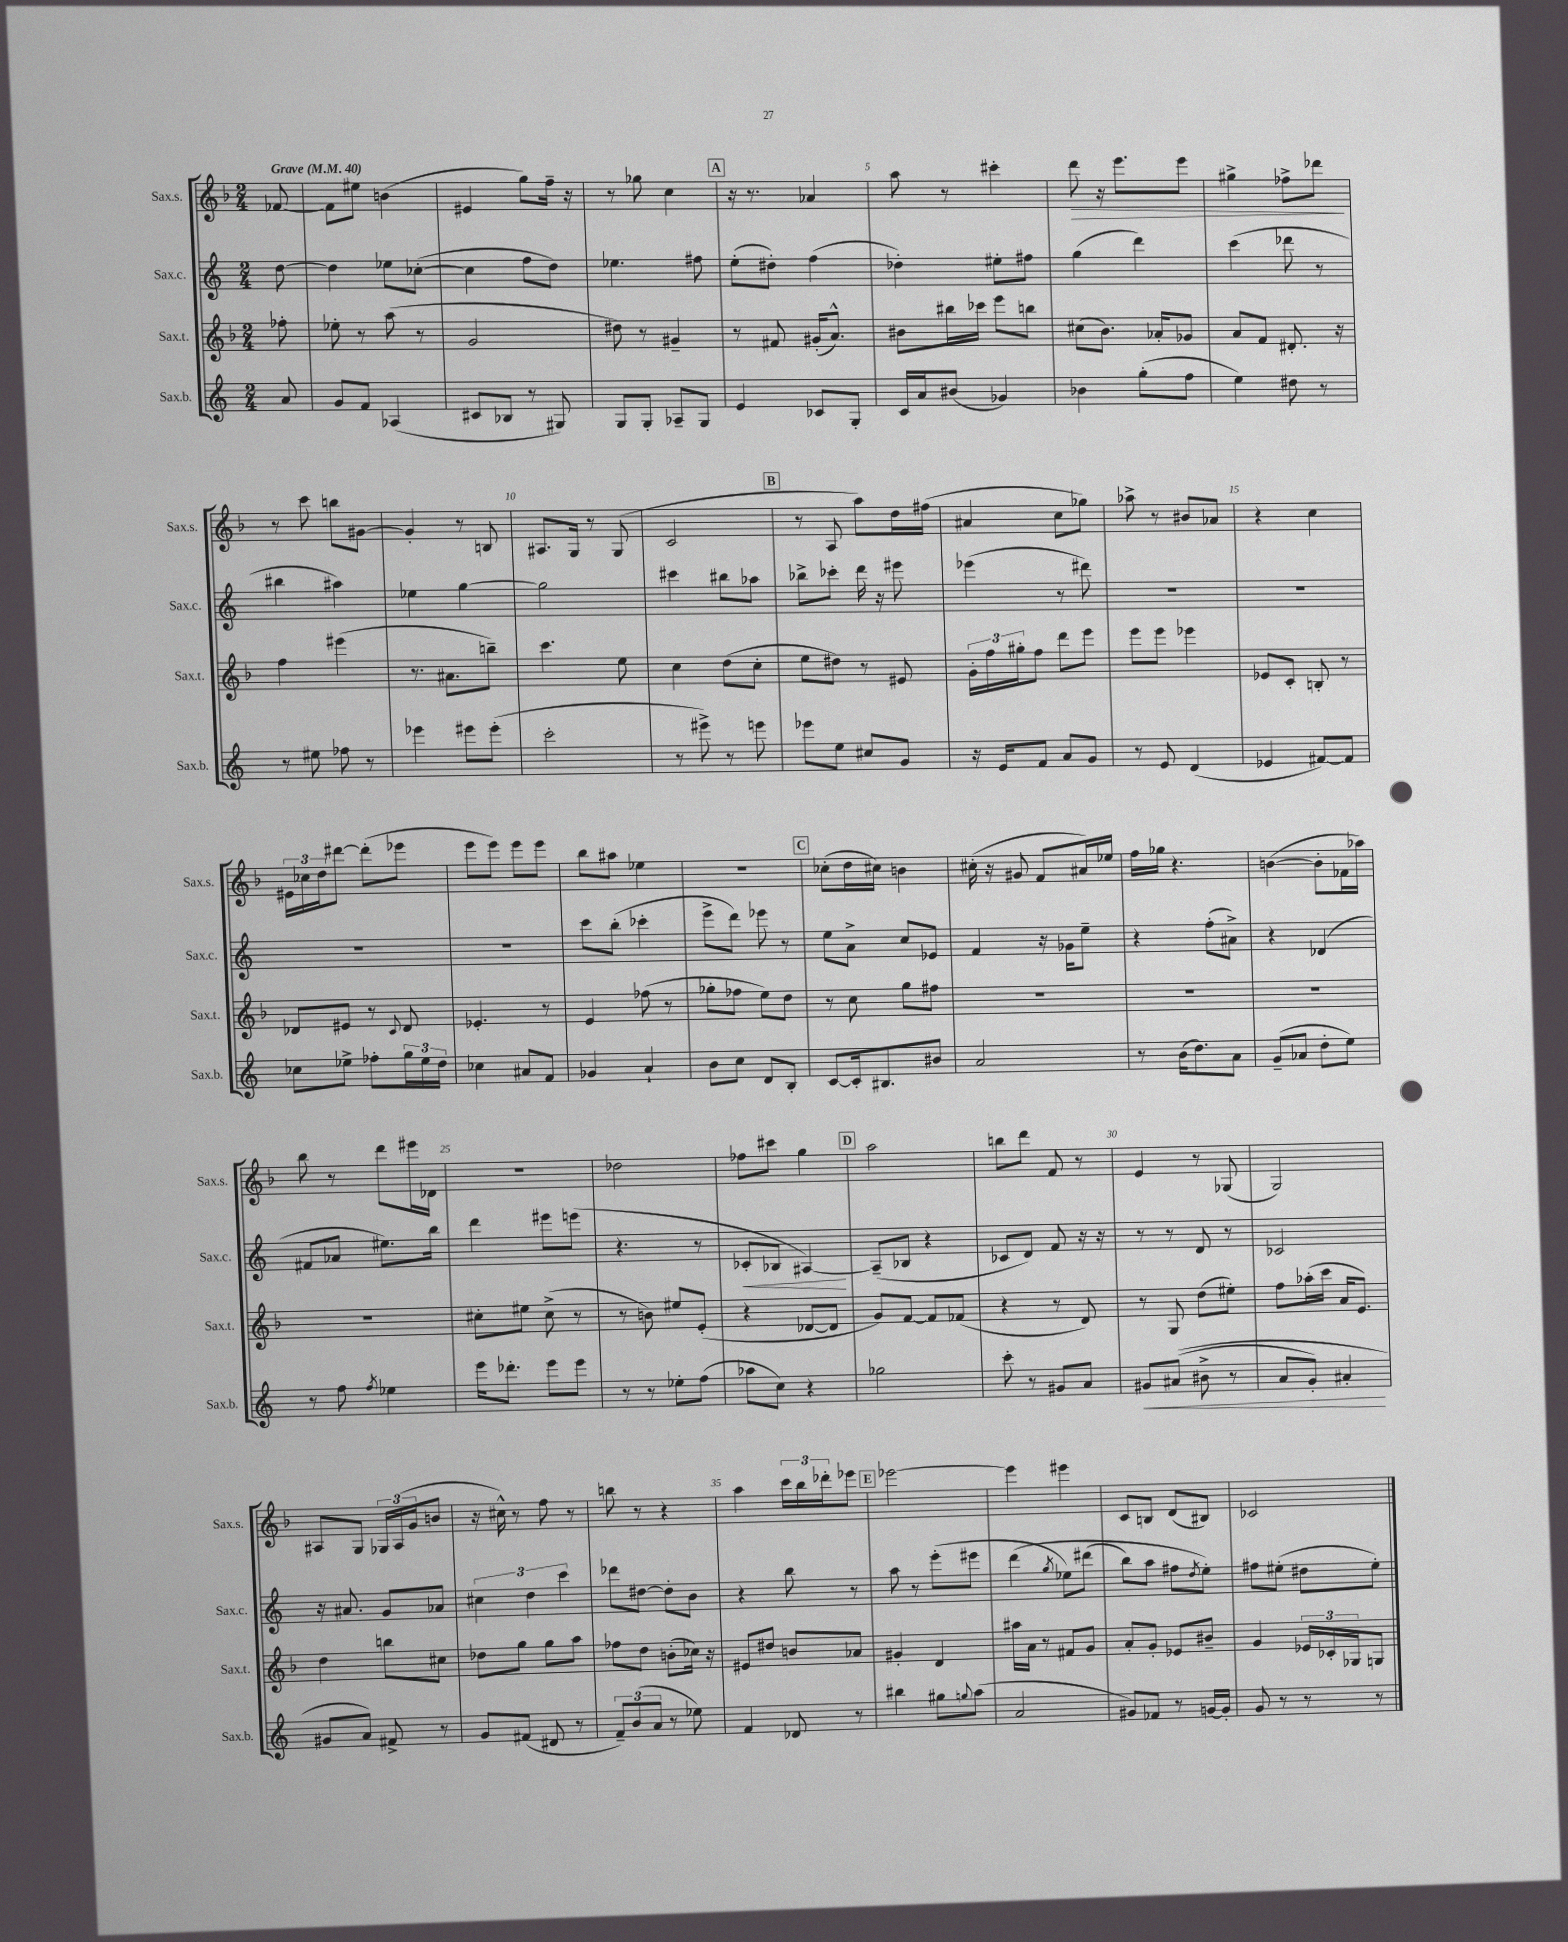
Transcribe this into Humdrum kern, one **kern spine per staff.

**kern	**dynam	**kern	**kern	**dynam	**kern	**dynam
*part4	*part4	*part3	*part2	*part2	*part1	*part1
*staff4	*staff4	*staff3	*staff2	*staff2	*staff1	*staff1
*I"Sax.b.	*	*I"Sax.t.	*I"Sax.c.	*	*I"Sax.s.	*
*I'Sax.b.	*	*I'Sax.t.	*I'Sax.c.	*	*I'Sax.s.	*
*clefG2	*	*clefG2	*clefG2	*	*clefG2	*
*k[]	*	*k[b-]	*k[]	*	*k[b-]	*
*M2/4	*	*M2/4	*M2/4	*	*M2/4	*
*MM40	*	*MM40	*MM40	*	*MM40	*
=	=	=	=	=	=	=
!	!	!	!	!	!LO:TX:a:B:t=Grave	!
8a/	.	8ff-X'\	[8dd\	.	[8f-X/	.
=1	=1	=1	=1	=1	=1	=1
8g/L	.	8ee-X'\	4dd\]	.	8f-\L]	.
8f/J	.	8r	.	.	8ee#X\J	.
(4A-X/	.	(8aa\	8ee-X\L	.	(4bn\	.
.	.	8r	([8cc-X'\J	.	.	.
=2	=2	=2	=2	=2	=2	=2
8c#X/L	.	2g/	4cc-\]	.	4e#X/	.
8B-X/J	.	.	.	.	.	.
8r	.	.	8ff\L	.	8gg\L)	.
8G#X/)	.	.	8dd\J)	.	16ff~\Jk	.
.	.	.	.	.	16r	.
=3	=3	=3	=3	=3	=3	=3
8G/L	.	8dd#X\)	4.ee-X\	.	8r	.
8G'/J	.	8r	.	.	8gg-X\	.
8A-X~/L	.	4g#X~/	.	.	4cc\	.
8G/J	.	.	8ff#X\	.	.	.
!!LO:REH:place=s1:t=A
=4	=4	=4	=4	=4	=4	=4
4e/	.	8r	(8ee'\L	.	16r	.
.	.	.	.	.	8.r	.
.	.	8f#X/	8dd#X'\J)	.	.	.
8c-X/L	.	(16g#X'/KL	(4ff\	.	4a-X/	.
.	.	8.a^^/J)	.	.	.	.
8G'/J	.	.	.	.	.	.
=5	=5	=5	=5	=5	=5	=5
16c/LL	.	8b#X\L	4dd-X'\)	.	8aa\	.
16a/J	.	.	.	.	.	.
(8b#X/J	.	16bb#X\L	.	.	8r	.
.	.	16ccc-X\JJ	.	.	.	.
4g-X/)	.	8eee\L	8ee#X'\L	.	4ccc#X'\	.
.	.	8bbn\J	8ff#X\J	.	.	.
=6	=6	=6	=6	=6	=6	=6
!	!	!	!	!	!	!LO:HP:b
4b-X\	.	(8cc#X\L	(4gg\	.	8ddd\	>
.	.	8.b-\J)	.	.	16r	.
.	.	.	.	.	8.eee\L	.
(8gg'\L	.	.	4ddd\)	.	.	.
.	.	16a-X'/KL	.	.	.	.
8ff\J	.	8g-X/J	.	.	8eee\J	.
=7	=7	=7	=7	=7	=7	=7
4ee\)	.	8a/L	(4ccc\	.	4gg#X^\	.
.	.	8f/J	.	.	.	.
8dd#X\	.	8.d#X'/	8ddd-X\	.	8ff-X^\L	.
8r	.	.	8r	.	8ddd-X\J	.
.	.	16r	.	.	.	.
.	.	.	.	.	.	]
!!LO:LB:g=z
=8	=8	=8	=8	=8	=8	=8
8r	.	4ff\	4bb#X\	.	8r	.
8ee#X\	.	.	.	.	8ccc\	.
8ff-X\	.	(4eee#X\	4aa#X\)	.	8bbn\L	.
8r	.	.	.	.	[8g#X\J	.
=9	=9	=9	=9	=9	=9	=9
4eee-X\	.	8.r	4ee-X\	.	4g#'/]	.
.	.	8.a#X\L	.	.	.	.
8eee#X\L	.	.	[4gg\	.	8r	.
(8eee#'\J	.	8bbn~\J)	.	.	8Bn/	.
=10	=10	=10	=10	=10	=10	=10
2ccc'\	.	4.ccc\	2gg\]	.	8.A#X/L	.
.	.	.	.	.	16G/Jk	.
.	.	.	.	.	8r	.
.	.	8ee\	.	.	(8G/	.
=11	=11	=11	=11	=11	=11	=11
8r	.	4cc\	4ccc#X\	.	2c/	.
8eee#X^\)	.	.	.	.	.	.
8r	.	(8dd\L	8bb#X\L	.	.	.
8eeen\	.	8cc'\J	8aa-X\J	.	.	.
!!LO:REH:place=s1:t=B
=12	=12	=12	=12	=12	=12	=12
8eee-X\L	.	8ee\L	8bb-X^\L	.	8r	.
8ee\J	.	8dd#X\J)	8ccc-X'\J	.	8A/	.
8cc#X/L	.	8r	16ddd\	.	8aa\L)	.
.	.	.	16r	.	.	.
8g/J	.	8e#X/	8eee#X\	.	16dd\L	.
.	.	.	.	.	(16ff#X\JJ	.
=13	=13	=13	=13	=13	=13	=13
16r	.	24g'\LL	(4eee-X\	.	4a#X/	.
.	.	24ff\	.	.	.	.
16e/KL	.	.	.	.	.	.
.	.	24gg#X'\J	.	.	.	.
8f/J	.	8ff\J	.	.	.	.
8a/L	.	8ddd\L	8r	.	8cc\L	.
8g/J	.	8eee\J	8ddd#X\)	.	8gg-X\J)	.
=14	=14	=14	=14	=14	=14	=14
8r	.	8eee\L	2r	.	8aa-X^\	.
8e/	.	8eee\J	.	.	8r	.
(4d/	.	4eee-X\	.	.	8b#X/L	.
.	.	.	.	.	8a-X/J	.
=15	=15	=15	=15	=15	=15	=15
4e-X/	.	8e-X/L	2r	.	4r	.
.	.	8c'/J	.	.	.	.
[8f#X/L)	.	8Bn'/	.	.	4cc\	.
8f#/J]	.	8r	.	.	.	.
!!LO:LB:g=z
=16	=16	=16	=16	=16	=16	=16
8cc-X\L	.	8d-X/L	2r	.	24e#X\LL	.
.	.	.	.	.	24cc-X\	.
.	.	.	.	.	24dd\J	.
8ee-X^\J	.	8e#X/J	.	.	[8ddd#X\J	.
8ff-X'\L	.	8r	.	.	(8ddd#'\L]	.
.	.	8qqc/	.	.	.	.
24gg\L	.	8d-/	.	.	8eee-X\J	.
24ee-\	.	.	.	.	.	.
24dd\JJ	.	.	.	.	.	.
=17	=17	=17	=17	=17	=17	=17
4cc-X\	.	4.e-X'/	2r	.	8eee\L	.
.	.	.	.	.	8eee\J)	.
8a#X/L	.	.	.	.	8eee\L	.
8f/J	.	8r	.	.	8eee\J	.
=18	=18	=18	=18	=18	=18	=18
4g-X/	.	4e/	8ccc\L	.	8bb-\L	.
.	.	.	(8bb'\J	.	8aa#X\J	.
4a`/	.	(8ff-X\	4ccc-X'\	.	4ee-X\	.
.	.	8r	.	.	.	.
=19	=19	=19	=19	=19	=19	=19
8b\L	.	8gg-X'\L	8eee^\L	.	2r	.
8cc\J	.	8ff-X\J	8ddd\J)	.	.	.
8d/L	.	8ee\L)	8eee-X\	.	.	.
8B'/J	.	8dd\J	8r	.	.	.
!!LO:REH:place=s1:t=C
=20	=20	=20	=20	=20	=20	=20
[8c/L	.	8r	8ee\L	.	(8cc-X'\L	.
16c'/k]	.	8cc\	8a^\J	.	16dd\L	.
8.B#X/	.	.	.	.	16cc#X\JJ)	.
.	.	8gg\L	8cc/L	.	4bn\	.
8b#X/J	.	8ff#X\J	8e-X/J	.	.	.
=21	=21	=21	=21	=21	=21	=21
2a/	.	2r	4f/	.	(16cc#X'\	.
.	.	.	.	.	16r	.
.	.	.	.	.	8g#X/	.
.	.	.	16r	.	8f/L	.
.	.	.	16g-X\KL	.	.	.
.	.	.	8ee~\J	.	16a#X/L)	.
.	.	.	.	.	16ee-X/JJ	.
=22	=22	=22	=22	=22	=22	=22
8r	.	2r	4r	.	16ff\LL	.
.	.	.	.	.	16gg-X\JJ	.
(16b\KL	.	.	.	.	4.r	.
8.dd\)	.	.	.	.	.	.
.	.	.	(8ff'\L	.	.	.
8a\J	.	.	8a#X^\J)	.	.	.
=23	=23	=23	=23	=23	=23	=23
(8g~/L	.	2r	4r	.	([4bn\	.
8a-X/J	.	.	.	.	.	.
8dd'\L	.	.	(4d-X/	.	8b'\L]	.
8ee\J)	.	.	.	.	16f-X\L	.
.	.	.	.	.	16aa-X\JJ)	.
!!LO:LB:g=z
=24	=24	=24	=24	=24	=24	=24
8r	.	2r	8f#X/L	.	8bb-\	.
8ff\	.	.	8a-X/J	.	8r	.
8qff/	.	.	.	.	.	.
4ee-X\	.	.	8.ee#X\L)	.	8ddd\L	.
.	.	.	.	.	16eee#X\L	.
.	.	.	16bb\Jk	.	16d-X\JJ	.
=25	=25	=25	=25	=25	=25	=25
16eee\KL	.	8cc#X'\L	4ddd\	.	2r	.
8.ddd-X'\J	.	.	.	.	.	.
.	.	8ee#X\J	.	.	.	.
8eee\L	.	(8cc#^\	8eee#X\L	.	.	.
8eee\J	.	8r	(8eeen\J	.	.	.
=26	=26	=26	=26	=26	=26	=26
8r	.	8r	4.r	.	2dd-X\	.
8r	.	8bn\)	.	.	.	.
8ee-X'\L	.	8ee#X/L	.	.	.	.
(8ff\J	.	(8e'/J	8r	.	.	.
=27	=27	=27	=27	=27	=27	=27
!	!	!	!	!LO:HP:b	!	!
8aa-X\L	.	4r	8c-X'/L	<	8ff-X\L	.
8cc\J)	.	.	8B-X/J	.	8ccc#X\J	.
4r	.	[8d-X/L	[4A#X/)	.	4gg\	.
.	.	8d-/J]	.	.	.	.
.	.	.	.	[	.	.
!!LO:REH:place=s1:t=D
=28	=28	=28	=28	=28	=28	=28
2gg-X\	.	8g/L)	(8A#~/L]	.	2aa\	.
.	.	[8f/J	8B-X/J	.	.	.
.	.	8f/L]	4r	.	.	.
.	.	(8f-X/J	.	.	.	.
=29	=29	=29	=29	=29	=29	=29
8ccc'\	.	4r	8c-X/L	.	8bbn\L	.
8r	.	.	8d/J)	.	8ddd\J	.
8g#X/L	.	8r	8f/	.	8f/	.
8a/J	.	8d/)	16r	.	8r	.
.	.	.	16r	.	.	.
=30	=30	=30	=30	=30	=30	=30
!	!LO:HP:b	!	!	!	!	!
8g#X/L	<	8r	8r	.	4e/	.
((8a#X/J	.	8G/	8r	.	.	.
8b#X^\	.	(8dd\L	8d/	.	8r	.
8r	.	8ee#X'\J)	8r	.	(8G-X/	.
=31	=31	=31	=31	=31	=31	=31
8a/L	.	8ff\L	2c-X/	.	2G/)	.
8g'/J)	.	(16aa-X'\L	.	.	.	.
.	.	16ccc\JJ	.	.	.	.
4a#X'/	.	16a/KL	.	.	.	.
.	.	8.e/J)	.	.	.	.
.	[	.	.	.	.	.
!!LO:LB:g=z
=32	=32	=32	=32	=32	=32	=32
8g#X/L	.	4dd\	16r	.	8A#X/L	.
.	.	.	8.a#X/	.	.	.
8a/J)	.	.	.	.	8G/J	.
8f#X^/	.	8bbn\L	8g/L	.	24G-X/LL	.
.	.	.	.	.	(24A#/	.
.	.	.	.	.	24g/J	.
8r	.	8cc#X\J	8a-X/J	.	8bn/J	.
=33	=33	=33	=33	=33	=33	=33
8g/L	.	8dd-X\L	6cc#X\	.	16r	.
.	.	.	.	.	16cc#X^^\)	.
(8f#X/J	.	8gg\J	.	.	8r	.
.	.	.	6dd\	.	.	.
8d#X/	.	8gg\L	.	.	8ff\	.
.	.	.	6ccc\	.	.	.
8r	.	8aa\J	.	.	8r	.
=34	=34	=34	=34	=34	=34	=34
12f~/L)	.	8ff-X\L	8ddd-X\L	.	8bbn\	.
(12b/	.	.	.	.	.	.
.	.	8dd\J	[8dd#X\J	.	8r	.
12a/J	.	.	.	.	.	.
8r	.	(8bn'\L	8dd#'\L]	.	4r	.
8ee-X\)	.	16cc-X\Jk)	8b\J	.	.	.
.	.	16r	.	.	.	.
=35	=35	=35	=35	=35	=35	=35
4f/	.	8e#X/L	4r	.	4aa\	.
.	.	8dd#X/J	.	.	.	.
8d-X/	.	8bn/L	8bb\	.	24ccc\LL	.
.	.	.	.	.	24bb-\	.
.	.	.	.	.	24ddd-X'\J	.
8r	.	8a-X/J	8r	.	8eee-X\J	.
!!LO:REH:place=s1:t=E
=36	=36	=36	=36	=36	=36	=36
4bb#X\	.	4g#X'/	8aa\	.	[2eee-X\	.
.	.	.	8r	.	.	.
8gg#X\L	.	4d/	(8eee'\L	.	.	.
8qqggn/	.	.	.	.	.	.
(8aa\J	.	.	8eee#X\J	.	.	.
=37	=37	=37	=37	=37	=37	=37
2a/	.	16aa#X\LL	(4ddd\	.	4eee-\]	.
.	.	16a\JJ	.	.	.	.
.	.	8r	.	.	.	.
.	.	.	8qgg/	.	.	.
.	.	8f#X/L	8ee-X\L)	.	4eee#X\	.
.	.	8g/J	(8ddd#X\J	.	.	.
=38	=38	=38	=38	=38	=38	=38
8g#X/L)	.	8a'/L	8bb\L)	.	8c/L	.
8f-X/J	.	8g'/J	8aa\J	.	8Bn/J	.
8r	.	8e-X/L	8ff#X\L	.	(8d/L	.
.	.	.	8qdd/	.	.	.
[16gn/LL	.	8b#X~/J	8ee'\J)	.	8B#X/J)	.
16g'/JJ]	.	.	.	.	.	.
=39	=39	=39	=39	=39	=39	=39
8g/	.	4g/	8ff#X\L	.	2c-X/	.
8r	.	.	(8ee#X'\J	.	.	.
8r	.	24e-X/LL	8dd#X\L	.	.	.
.	.	24c-X'/	.	.	.	.
.	.	24G-X/J	.	.	.	.
8r	.	8Gn/J	8ee#'\J)	.	.	.
==	==	==	==	==	==	==
*-	*-	*-	*-	*-	*-	*-
